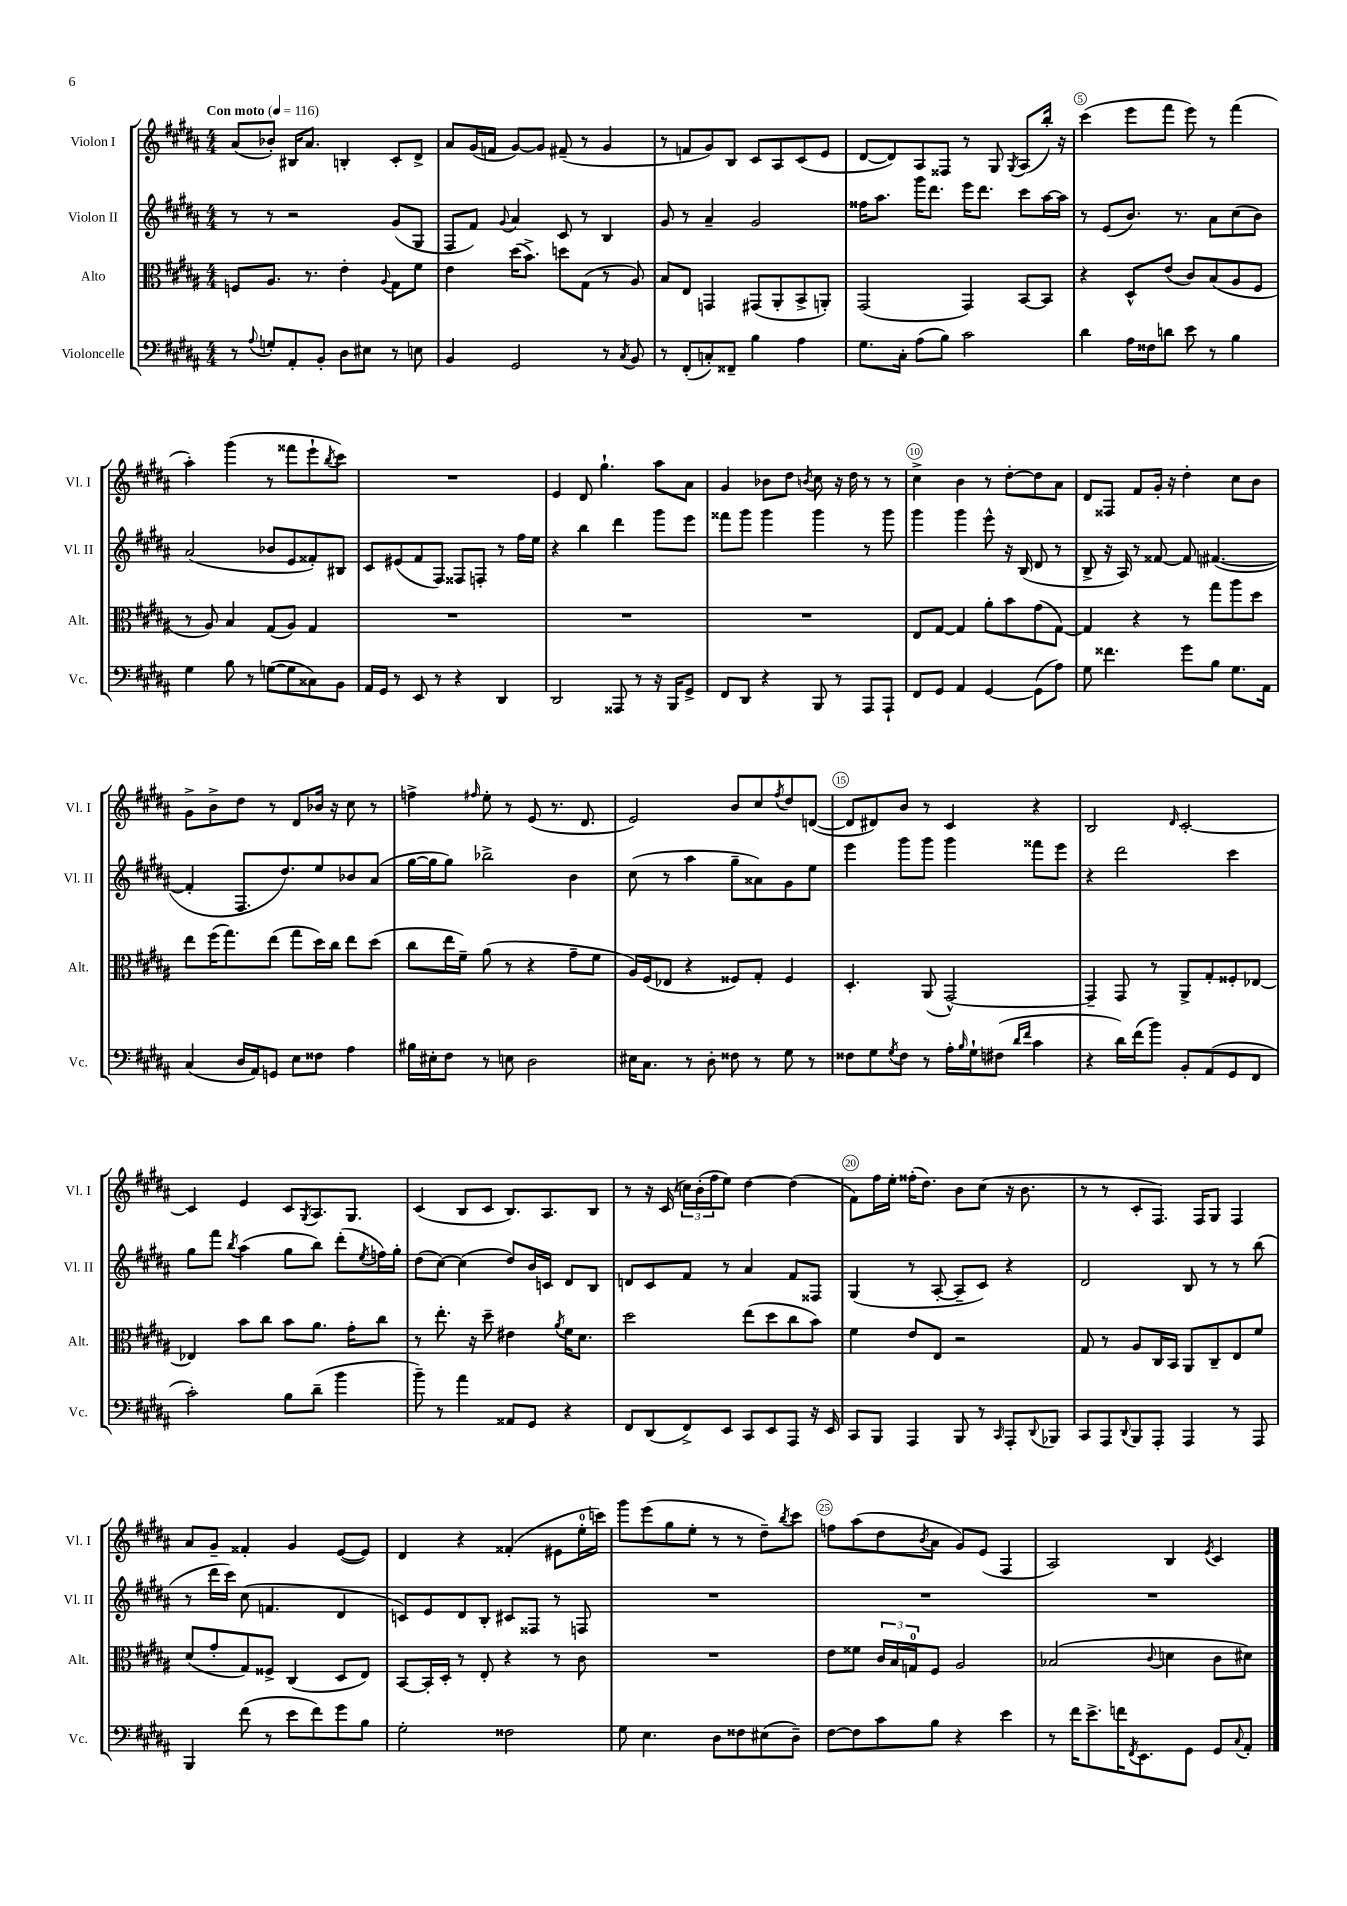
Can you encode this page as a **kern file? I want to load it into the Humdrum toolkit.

**kern	**kern	**kern	**kern
*part4	*part3	*part2	*part1
*staff4	*staff3	*staff2	*staff1
*I"Violoncelle	*I"Alto	*I"Violon II	*I"Violon I
*I'Vc.	*I'Alt.	*I'Vl. II	*I'Vl. I
*clefF4	*clefC3	*clefG2	*clefG2
*k[f#c#g#d#a#]	*k[f#c#g#d#a#]	*k[f#c#g#d#a#]	*k[f#c#g#d#a#]
*M4/4	*M4/4	*M4/4	*M4/4
*MM116	*MM116	*MM116	*MM116
=1	=1	=1	=1
!	!	!	!LO:TX:a:B:t=Con moto
8r	8Fn/L	8r	(8a#/L
8qqA#/	.	.	.
8Gn'/L	8.A#/J	8r	8b-X'/J)
8AA#'/	.	2r	16B#X/KL
.	8.r	.	8.a#/J
8BB'/J	.	.	.
8D#\L	4e'\	.	4Bn'/
8E#X\J	.	.	.
.	8qqA#/	.	.
8r	8G#\L	(8g#/L	8c#'/L
8En\	8f#\J	8G#/J	8d#^/J
=2	=2	=2	=2
4BB/	4e\	8F#/L	8a#/L
.	.	8f#/J)	(16g#/L
.	.	.	16fn/JJ
.	.	8qqg#/	.
2GG#/	(16dd#\KL	4a#/	[8g#/L)
.	8.b^\J)	.	.
.	.	.	8g#/J]
.	8ddn\L	8c#/	(8f#X~/
.	(8G#\J	8r	8r
8r	8r	4B/	4g#/
8qC#/	.	.	.
8BB/	8A#/)	.	.
=3	=3	=3	=3
8r	8B/L	8g#/	8r
(8FF#'/L	8E/J	8r	8fn/L
8Cn'/)	4GGn/	4a#~/	8g#/)
8FF##X~/J	.	.	8B/J
4B\	(8GG#X/L	2g#/	8c#/L
.	8AA#'/	.	8A#/
4A#\	8BB^/	.	(8c#/
.	8AAn'/J)	.	8e/J
=4	=4	=4	=4
8.G#\L	(2GG#/	16ff##X\KL	[8d#/L
.	.	8.aa#\J	.
.	.	.	8d#/])
16C#'\Jk	.	.	.
(8A#\L	.	16ggg#\KL	8A#/
.	.	8.ddd#\J	.
8B\J)	.	.	8F##X/J
2c#\	4GG#/)	16eee\KL	8r
.	.	8.ddd#\J	.
.	.	.	8G#/
.	.	.	8qG#/
.	[8BB/L	8ccc#\L	(8A#/L
.	8BB/J]	[16aa#\L	16bb'/Jk)
.	.	16aa#\JJ]	16r
=5	=5	=5	=5
4d#\	4r	8r	(4ccc#\
.	.	(8e/L	.
16A#\LL	8D#^^/L	8.b/J)	8eee\L
16F##X\J	.	.	.
8dn\J	(8e/J	.	8fff#\J
.	.	8.r	.
8e\	8c#/L)	.	8eee\)
8r	(8B/	8a#\L	8r
4B\	8A#/	(8cc#\	(4fff#\
.	8F#/J	8b\J)	.
!!LO:LB:g=z
=6	=6	=6	=6
4G#\	8r	(2a#/	4aa#'\)
.	8A#/)	.	.
8B\	4B/	.	(4ggg#\
8r	.	.	.
([8Gn\L	(8G#/L	8b-X/L	8r
8G\]	8A#/J)	8e/	8fff##X\L
8C##X\)	4G#/	8f##X'/)	8eee`\
.	.	.	8qbb/
8BB\J	.	8B#X/J	8ccc#\J)
=7	=7	=7	=7
16AA#/LL	1r	8c#/L	1r
16GG#/JJ	.	.	.
8r	.	(8e#X/	.
8EE/	.	8f#/	.
8r	.	8F#/J)	.
4r	.	8F##X/L	.
.	.	8Fn'/J	.
4DD#/	.	8r	.
.	.	16ff#\LL	.
.	.	16ee\JJ	.
=8	=8	=8	=8
2DD#/	1r	4r	4e/
.	.	4bb\	8d#/
.	.	.	4.gg#`\
8AAA##X/	.	4ddd#\	.
8r	.	.	.
16r	.	8ggg#\L	8aa#\L
16BBB/KL	.	.	.
8GG#^/J	.	8eee\J	8a#\J
=9	=9	=9	=9
8FF#/L	1r	8fff##X\L	4g#/
8DD#/J	.	8ggg#\J	.
4r	.	4ggg#\	8b-X\L
.	.	.	8dd#\J
.	.	.	8qbn/
8BBB/	.	4ggg#\	8cc#\
8r	.	.	16r
.	.	.	16dd#\
8AAA#/L	.	8r	8r
8AAA#`/J	.	8ggg#\	8r
=10	=10	=10	=10
8FF#/L	8E/L	4ggg#\	4cc#^\
8GG#/J	[8G#/J	.	.
4AA#/	4G#/]	4ggg#\	4b\
[4GG#/	8a#'\L	8eee^^\	8r
.	8b\	16r	[8dd#'\L
.	.	(16B/	.
(8GG#\L]	(8g#\	8d#/	8dd#\]
8A#\J)	[8G#\J)	8r	8a#\J
=11	=11	=11	=11
8G#\	4G#/]	8B^/	8d#/L
4.f##X\	.	16r	8F##X/J
.	.	16A#/)	.
.	4r	8r	8f#/L
.	.	[8f##X/	16g#'/Jk
.	.	.	16r
8g#\L	8r	8f##/]	4dd#'\
8B\J	8gg#\L	([4.f#X/	.
8.G#\L	8aa#\	.	8cc#\L
.	8dd#\J	.	8b\J
16AA#\Jk	.	.	.
!!LO:LB:g=z
=12	=12	=12	=12
(4C#/	8ee\L	4f#'/]	8g#^\L
.	(16ff#\K	.	8b^\
.	8.gg#\)	.	.
16D#/LL	.	8.F#/L	8dd#\J
16AA#/J)	.	.	.
8GGn/J	(8ee\J	.	8r
.	.	8.dd#/)	.
8E\L	8gg#\L	.	8d#/L
8F##X\J	16dd#\L)	8ee/	16b-X/Jk
.	16cc#\JJ	.	16r
4A#\	8ee\L	8b-X/	8cc#\
.	(8dd#\J	(8a#/J	8r
=13	=13	=13	=13
16B#X\LL	8cc#\L	[16gg#\LL	4ffn^\
16E#X'\J	.	16gg#\J]	.
8F#\J	16ee\L	8gg#\J)	.
.	16f#~\JJ)	.	.
.	.	.	16qqff#X/
8r	(8a#\	2bb-X^\	8ee'\
8En\	8r	.	8r
2D#\	4r	.	(8e/
.	.	.	8.r
.	8g#~\L	4b\	.
.	.	.	8.d#/
.	8f#\J	.	.
=14	=14	=14	=14
16E#X\KL	16A#/LL)	(8cc#\	2e/)
8.C#\J	(16F#/J	.	.
.	8E-X/J	8r	.
8r	4r	4aa#\	.
8D#'\	.	.	.
8F##X\	8F##X/L)	8gg#~\L	8b/L
8r	8G#'/J	8a##X\)	8cc#/
.	.	.	8qff#/
8G#\	4F##/	8g#\	8dd#/
8r	.	8ee\J	([8dn/J
=15	=15	=15	=15
8F##X\L	4.D#'/	4eee\	8d/L]
8G#\	.	.	8d#X/)
8qG#/	.	.	.
8F##\J	.	8ggg#\L	8b/J
8r	(8AA#/	8ggg#\J	8r
16A#'\LL	[2GG#^^/)	4ggg#\	4c#/
16qqB/	.	.	.
16G#`\J	.	.	.
(8F#X\J	.	.	.
16qqd#/LL	.	.	.
16qqf#/JJ	.	.	.
4c#\	.	8fff##X\L	4r
.	.	8eee\J	.
=16	=16	=16	=16
4r	4GG#~/]	4r	2B/
16d#\LL)	8GG#/	2ddd#\	.
(16f#\J	.	.	.
8b\J)	8r	.	.
.	.	.	16qqd#/
8BB'/L	8AA#^/L	.	[2c#'/
(8AA#/	8G#'/	.	.
8GG#/	8F##X'/	4ccc#\	.
8FF#/J	[8E-X/J	.	.
!!LO:LB:g=z
=17	=17	=17	=17
2c#'\)	4E-X/]	8gg#\L	4c#/]
.	.	8fff#\J	.
.	.	8qbb/	.
.	8b\L	(4aa#\	4e/
.	8cc#\J	.	.
8B\L	8b\L	8gg#\L	8c#/L
.	.	.	8qG#/
(8d#~\J	8.a#\J	8bb\J)	8.A#/
4b\	.	(8ddd#'\L	.
.	16g#'\KL	.	8.G#/J
.	.	8qee/	.
.	8cc#\J	16ffn\L)	.
.	.	16gg#'\JJ	.
=18	=18	=18	=18
8b~\)	8r	(8dd#\L	(4c#/
8r	8.ee'\	[8cc#\J)	.
4a#\	.	(4cc#\]	8B/L
.	16r	.	.
.	8dd#~\	.	8c#/J
8AA##X/L	4e#X\	8dd#/L)	8.B/L)
8GG#/J	.	16b/L	.
.	.	16cn/JJ	8.A#/
.	8qa#/	.	.
4r	16f#\KL	8d#/L	.
.	8.d#\J	.	.
.	.	8B/J	8B/J
=19	=19	=19	=19
8FF#/L	2dd#\	8dn/L	8r
(8DD#/	.	8c#/	16r
.	.	.	(16c#/
8FF#^/)	.	8f#/J	24ccn\LL)
.	.	.	(24b'\
.	.	.	24ff#\J
8EE/J	.	8r	8ee\J)
8CC#/L	(8ee\L	4a#/	[4dd#\
8EE/	8dd#\	.	.
8AAA#/J	8cc#\	8f#/L	(4dd#\]
16r	8b\J)	8F##X/J	.
16EE/	.	.	.
=20	=20	=20	=20
8CC#/L	4f#\	(4G#/	8f#\L)
8BBB/J	.	.	16ff#\L
.	.	.	16ee'\JJ
4AAA#/	8e/L	8r	(16ff##X'\KL
.	.	.	8.dd#\J)
.	8E/J	[8A#'/	.
8BBB/	2r	8A#~/L]	8b\L
8r	.	8c#/J)	(8cc#\J
16qqCC#/	.	.	.
8AAA#'/L	.	4r	16r
.	.	.	8.b\
8qqDD#/	.	.	.
8BBB-X/J	.	.	.
=21	=21	=21	=21
8CC#/L	8G#/	2d#/	8r
8AAA#/	8r	.	8r
8qqDD#/	.	.	.
8BBB/	8A#/L	.	8c#'/L
8AAA#'/J	16C#/L	.	8.F#/J)
.	16BB/JJ	.	.
4AAA#/	8AA#/L	8B/	.
.	.	.	16F#/KL
.	8C#~/	8r	8G#/J
8r	8E/	8r	4F#/
8AAA#/	8f#/J	(8bb\	.
!!LO:LB:g=z
=22	=22	=22	=22
4BBB/	(8d#/L	8r	8a#/L
.	8g#'/	16ddd#\LL	8g#~/J
.	.	16ccc#\JJ)	.
(8f#\	8G#/)	(8cc#\	4f##X'/
8r	8F##X^/J	4.fn/	.
8e\L	(4C#/	.	4g#/
8f#\)	.	.	.
8g#\	8D#/L	4d#/	([8e/L
8B\J	8E/J)	.	8e/J])
=23	=23	=23	=23
2G#'\	[8BB/L	8cn/L)	4d#/
.	16BB'/L]	8e/	.
.	16D#'/JJ	.	.
.	8r	8d#/	4r
.	8E'/	8B'/J	.
2F##X\	4r	8c#X/L	(4f##X'/
.	.	8F##X/J	.
.	8r	8r	8e#X\L
.	8c#\	8Fn/	16ee'\L
.	.	.	16cccn\JJ)
=24	=24	=24	=24
8G#\	1r	1r	8ggg#\L
4.E\	.	.	(8eee\
.	.	.	8gg#\
.	.	.	8ee'\J
8D#\L	.	.	8r
8F##X\	.	.	8r
(8E#X\	.	.	8dd#~\L)
.	.	.	8qbb/
8D#~\J)	.	.	8ccc#\J
=25	=25	=25	=25
[8F#\L	8e\L	1r	8ffn\L
8F#\]	8f##X\J	.	(8aa#\
8c#\	24c#/LL	.	8dd#\
.	24B/	.	.
.	24Gn/J	.	.
.	.	.	8qb/
8B\J	8F#/J	.	8a#\J
4r	2A#/	.	8g#/L)
.	.	.	(8e/J
4e\	.	.	4F#/
=26	=26	=26	=26
8r	(2B-X/	1r	2A#/)
16f#\KL	.	.	.
8.e^\	.	.	.
16fn\K	.	.	.
8qFF#/	.	.	.
8.EE\	.	.	.
.	8qqc#/	.	.
.	4dn\	.	4B/
8GG#\J	.	.	.
.	.	.	8qe/
8GG#/L	8c#\L	.	4c#/
8qqC#/	.	.	.
8AA#'/J	8d#X\J)	.	.
==	==	==	==
*-	*-	*-	*-
